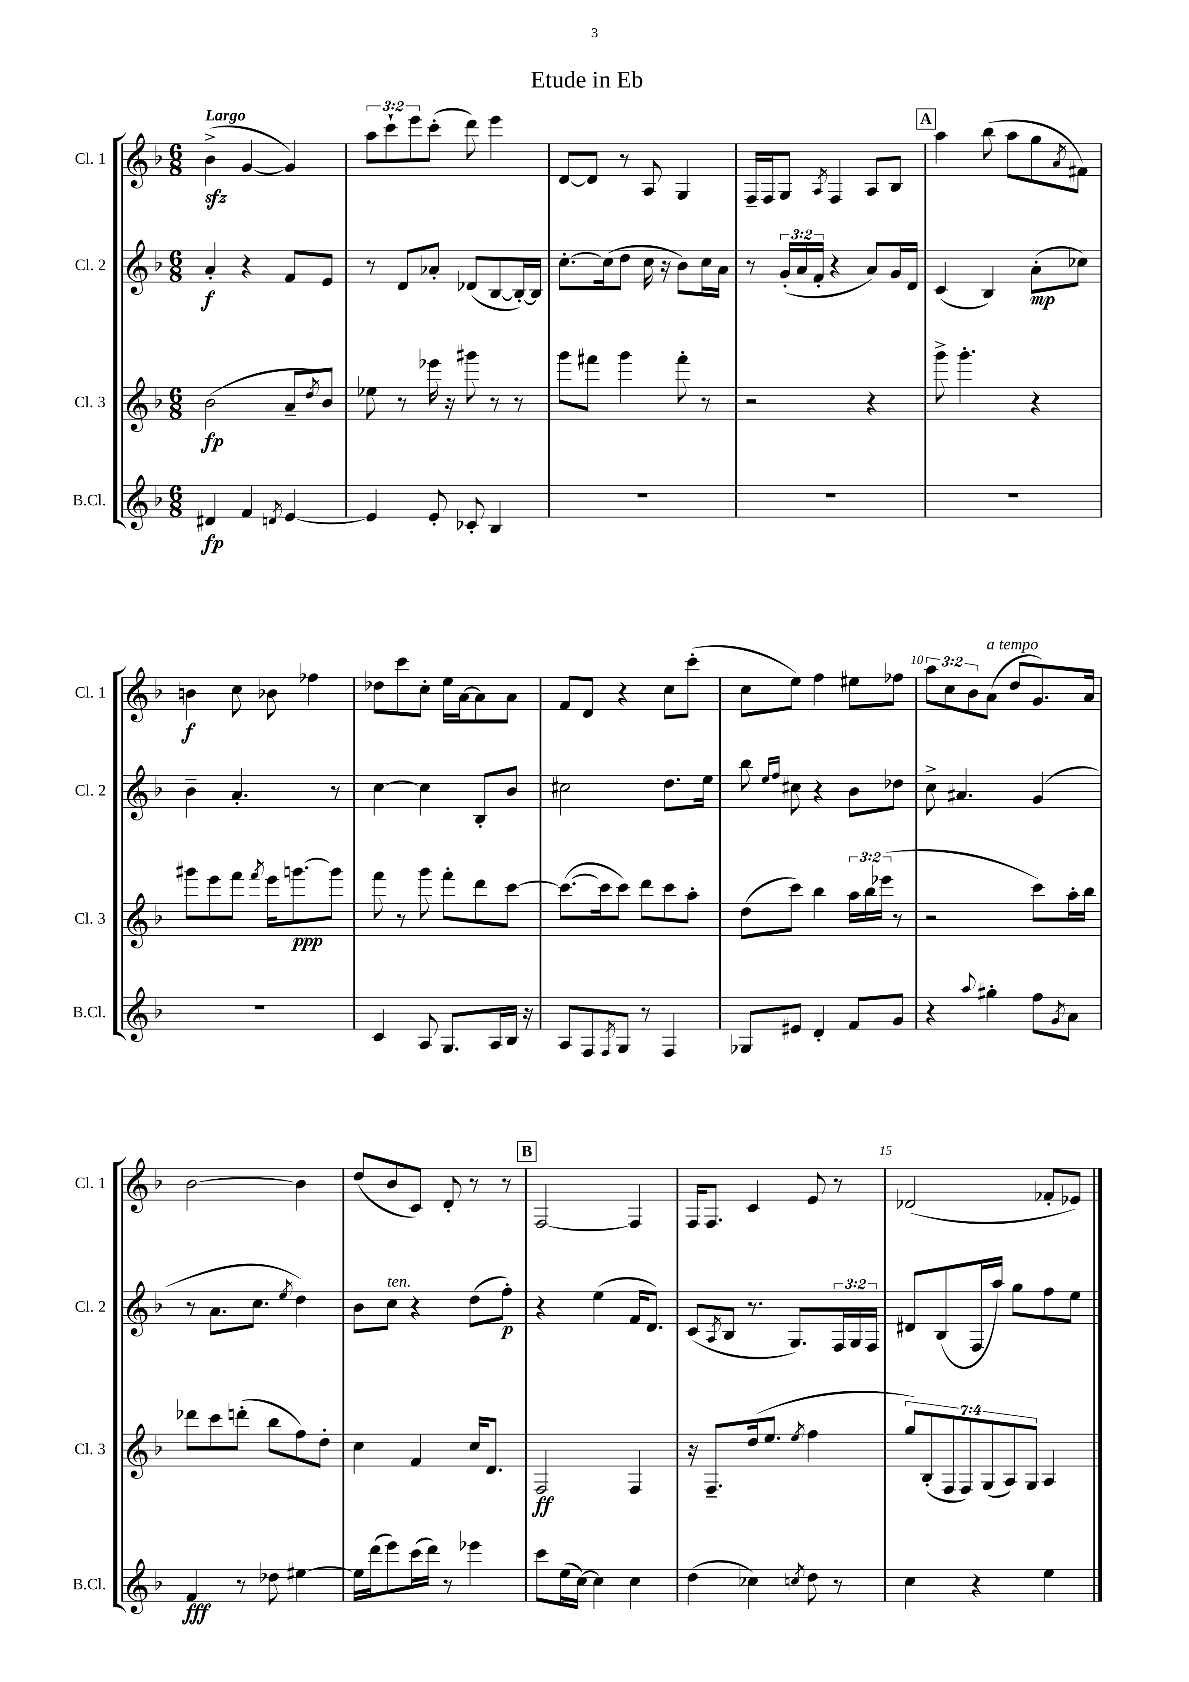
\header { title = "Etude in Eb" }
<<
\new StaffGroup <<
\new Staff = "s0" \with { instrumentName = "Cl. 1" shortInstrumentName = "Cl. 1" } {
    \clef treble \key f \major \numericTimeSignature \time 6/8 \override Staff.TupletNumber.text = #tuplet-number::calc-fraction-text \tempo "Largo"
    bes'4->\sfz( g'4~ g'4) |
    \tuplet 3/2 { a''8 c'''8-! e'''8 } c'''8-.( d'''8) e'''4 |
    d'8~ d'8 r8 a8 g4 |
    f16-- f16 g8 \acciaccatura { a8 } f4 a8 bes8 |
    \mark \markup { \box "A" } a''4 bes''8( a''8 g''8 \acciaccatura { a'8 } fis'8) |
    b'4\f c''8 bes'8 fes''4 |
    des''8 c'''8 c''8-. e''16 a'16~ a'8 a'8 |
    f'8 d'8 r4 c''8 c'''8-.( |
    c''8 e''8) f''4 eis''8 fes''8 |
    \tuplet 3/2 { a''8 c''8 bes'8 } a'8^\markup { \italic "a tempo" }( d''8 g'8.) a'16 |
    bes'2~ bes'4 |
    d''8( bes'8 c'8) d'8-. r8 r8 |
    \mark \markup { \box "B" } f2~ f4 |
    f16 f8. c'4 e'8 r8 |
    des'2( fes'8-. ees'8) \bar "|." |
}
\new Staff = "s1" \with { instrumentName = "Cl. 2" shortInstrumentName = "Cl. 2" } {
    \clef treble \key f \major \numericTimeSignature \time 6/8 \override Staff.TupletNumber.text = #tuplet-number::calc-fraction-text
    a'4-.\f r4 f'8 e'8 |
    r8 d'8 aes'8-. des'8( bes8~ bes16~-.) bes16 |
    c''8.~-. c''16( d''8 c''16 r16 bes'8) c''16 a'16 |
    r8 \tuplet 3/2 { g'16-.( a'16 f'16-. } r4 a'8) g'16 d'16 |
    \mark \markup { \box "A" } c'4( bes4) a'8-.\mp( ces''8) |
    bes'4-- a'4.-. r8 |
    c''4~ c''4 bes8-. bes'8 |
    cis''2 d''8. e''16 |
    bes''8 \grace { e''16 f''16 } cis''8 r4 bes'8 des''8 |
    c''8-> ais'4. g'4( |
    r8 a'8. c''8. \acciaccatura { e''8 } d''4) |
    bes'8 c''8^\markup { \italic "ten." } r4 d''8( f''8-.\p) |
    \mark \markup { \box "B" } r4 e''4( f'16 d'8.) |
    c'8( \acciaccatura { a8 } bes8 r8. g8.) \tuplet 3/2 { f16 g16 f16 } |
    dis'8 bes8( f16 a''16) g''8 f''8 e''8 \bar "|." |
}
\new Staff = "s2" \with { instrumentName = "Cl. 3" shortInstrumentName = "Cl. 3" } {
    \clef treble \key f \major \numericTimeSignature \time 6/8 \override Staff.TupletNumber.text = #tuplet-number::calc-fraction-text
    bes'2\fp( a'8-- \acciaccatura { d''8 } bes'8) |
    ees''8 r8 ees'''16 r16 gis'''8 r8 r8 |
    g'''8 fis'''8 g'''4 fis'''8-. r8 |
    r2 r4 |
    \mark \markup { \box "A" } g'''8-> g'''4.-. r4 |
    gis'''8 e'''8 f'''8 \acciaccatura { f'''8 } e'''16 g'''8.~\ppp g'''8 |
    f'''8 r8 g'''8 f'''8-. d'''8 c'''8~ |
    c'''8.~( c'''16 c'''8) d'''8 c'''8 a''8-. |
    d''8( c'''8) bes''4 \tuplet 3/2 { a''16 bes''16 ees'''16( } r8 |
    r2 c'''8) a''16-. bes''16 |
    des'''8 c'''8 d'''8-.( bes''8 f''8) d''8-. |
    c''4 f'4 c''16 d'8. |
    \mark \markup { \box "B" } f2\ff f4 |
    r16 f8.-- d''16( e''8. \acciaccatura { e''8 } f''4 |
    \tuplet 7/4 { g''8) bes8-.( f8 f8) g8( a8) g8 } a4 \bar "|." |
}
\new Staff = "s3" \with { instrumentName = "B.Cl." shortInstrumentName = "B.Cl." } {
    \clef treble \key f \major \numericTimeSignature \time 6/8
    dis'4\fp f'4 \acciaccatura { d'8 } e'4~ |
    e'4 e'8-. ces'8-. bes4 |
    R2. |
    R2. |
    \mark \markup { \box "A" } R2. |
    R2. |
    c'4 a8 g8. a16 bes16 r16 |
    a8 f8 \acciaccatura { f8 } g8 r8 f4 |
    ges8 eis'8 d'4-. f'8 g'8 |
    r4 \appoggiatura { a''8 } gis''4-. f''8 \acciaccatura { g'8 } a'8 |
    f'4\fff r8 des''8 eis''4~ |
    eis''16 d'''16( e'''8) c'''16( d'''16) r8 ees'''4 |
    \mark \markup { \box "B" } c'''8 e''16( c''16~) c''4 c''4 |
    d''4( ces''4) \acciaccatura { c''8 } d''8 r8 |
    c''4 r4 e''4 \bar "|." |
}
>>
>>
\layout { \context { \Score \override BarNumber.break-visibility = ##(#f #t #t) barNumberVisibility = #(every-nth-bar-number-visible 5) } }
